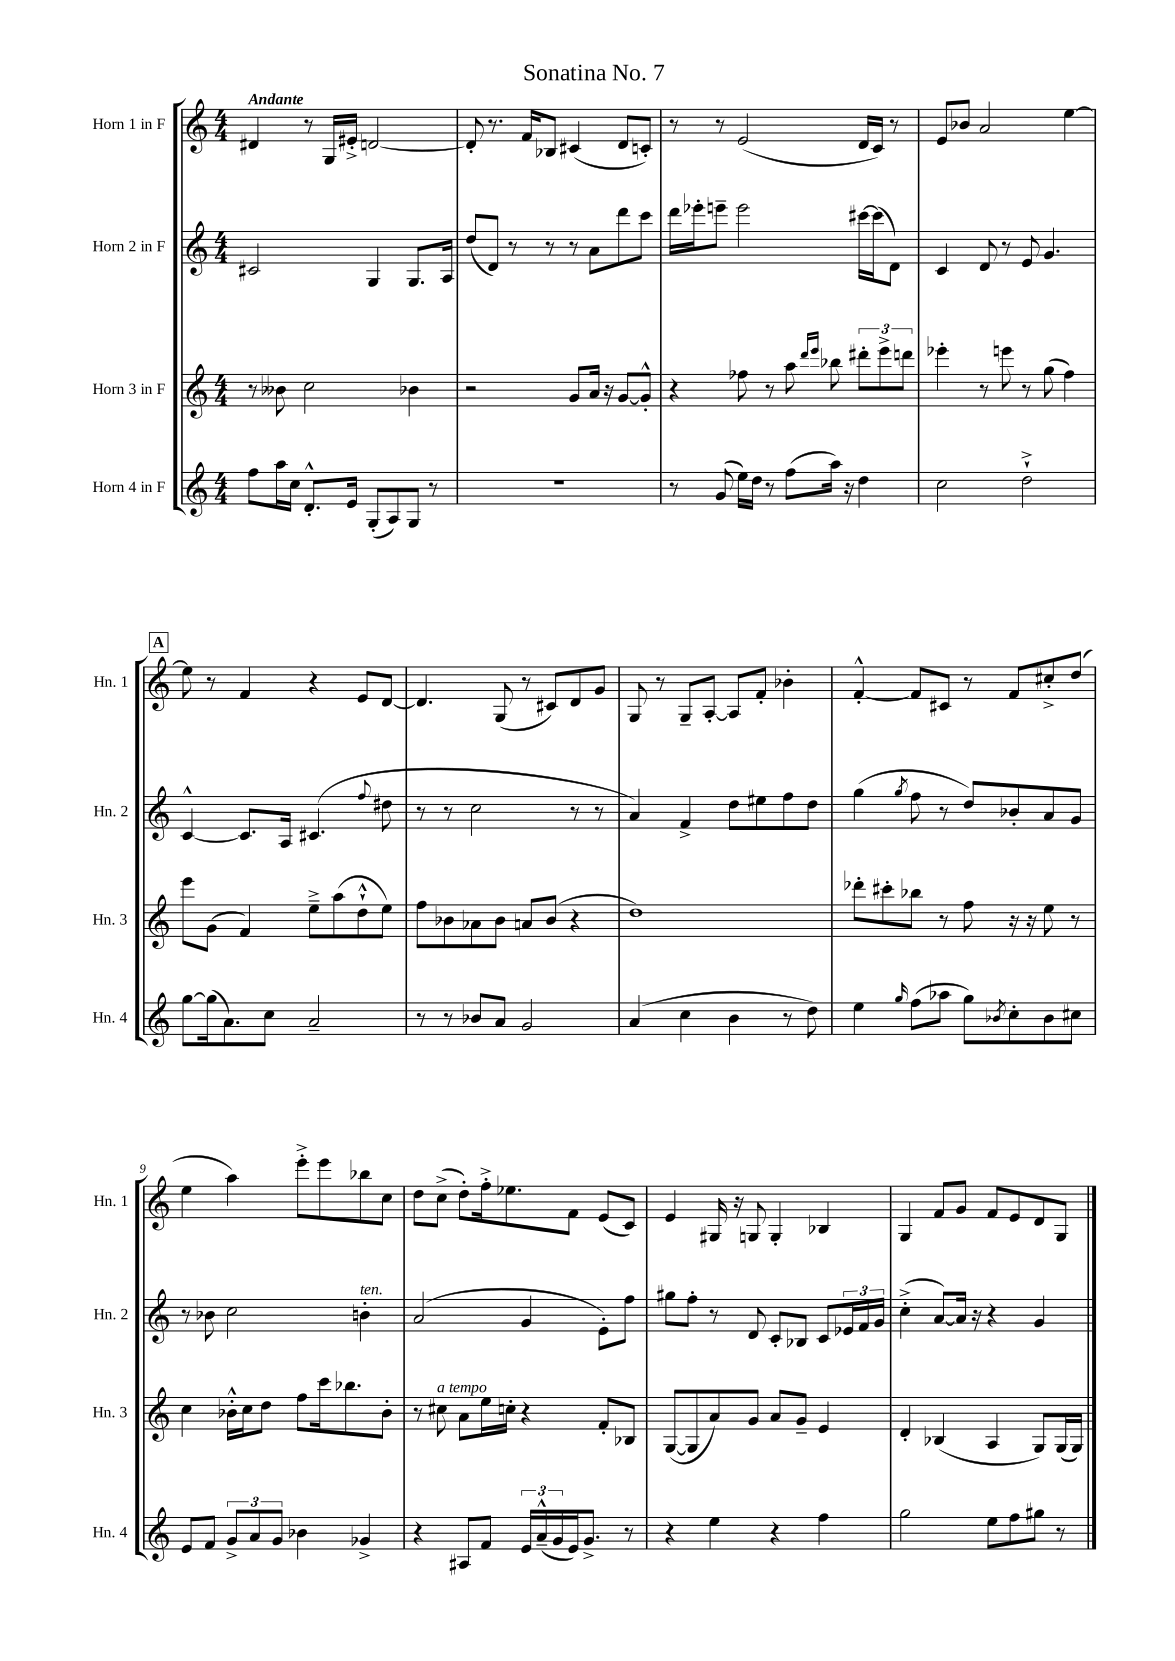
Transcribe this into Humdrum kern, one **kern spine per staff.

**kern	**kern	**kern	**kern
*part4	*part3	*part2	*part1
*staff4	*staff3	*staff2	*staff1
*I"Horn 4 in F	*I"Horn 3 in F	*I"Horn 2 in F	*I"Horn 1 in F
*I'Hn. 4	*I'Hn. 3	*I'Hn. 2	*I'Hn. 1
*clefG2	*clefG2	*clefG2	*clefG2
*k[]	*k[]	*k[]	*k[]
*M4/4	*M4/4	*M4/4	*M4/4
=1	=1	=1	=1
!	!	!	!LO:TX:a:B:t=Andante
8ff\L	8r	2c#X/	4d#X/
16aa\L	8b--X\	.	.
16cc\JJ	.	.	.
8.d'^^/L	2cc\	.	8r
.	.	.	16G/LL
16e/Jk	.	.	16e#X'^/JJ
(8G'/L	.	4G/	[2dn/
8A/)	.	.	.
8G/J	4b-X\	8.G/L	.
8r	.	.	.
.	.	16A/Jk	.
=2	=2	=2	=2
1r	2r	(8dd/L	8d'/]
.	.	8d/J)	8.r
.	.	8r	.
.	.	.	16f/KL
.	.	8r	8B-X/J
.	8g/L	8r	(4c#X/
.	16a/Jk	8a\L	.
.	16r	.	.
.	[8g/L	8ddd\	8d/L
.	8g'^^/J]	8ccc\J	8cn'/J)
=3	=3	=3	=3
8r	4r	16ddd\LL	8r
.	.	16eee-X'\J	.
(8g/	.	8eeen~\J	8r
16ee\LL)	8ff-X\	2eee\	(2e/
16dd\JJ	.	.	.
8r	8r	.	.
(8ff\L	8aa\	.	.
.	16qqddd/LL	.	.
.	16qqeee/JJ	.	.
16aa\Jk)	8bb-X\	.	.
16r	.	.	.
4dd\	12ddd#X'\L	[16ccc#X\LL	16d/LL
.	.	(16ccc#\J]	16c/JJ)
.	12eee^\	.	.
.	.	8d\J)	8r
.	12dddn\J	.	.
=4	=4	=4	=4
2cc\	4eee-X'\	4c/	8e/L
.	.	.	8b-X/J
.	8r	8d/	2a/
.	8eeen\	8r	.
2dd`^\	8r	8e/	.
.	(8gg\	4.g/	.
.	4ff\)	.	[4ee\
!!LO:LB:g=z
!!LO:REH:place=s1:t=A
=5	=5	=5	=5
[8gg\L	8eee\L	[4c^^/	8ee\]
(16gg\k]	(8g\J	.	8r
8.a\)	.	.	.
.	4f/)	8.c/L]	4f/
8cc\J	.	.	.
.	.	16A/Jk	.
2a~/	8ee~^\L	(4.c#X/	4r
.	(8aa\	.	.
.	8dd`^^\	.	8e/L
.	.	8qqff/	.
.	8ee\J)	8dd#X\	[8d/J
=6	=6	=6	=6
8r	8ff\L	8r	4.d/]
8r	8b-X\	8r	.
8b-X/L	8a-X\	2cc\	.
8a/J	8b-\J	.	(8G/
2g/	8an/L	.	8r
.	(8b-/J	.	8c#X/L)
.	4r	8r	8d/
.	.	8r	8g/J
=7	=7	=7	=7
(4a/	1dd)	4a/)	8G/
.	.	.	8r
4cc\	.	4f^/	8G~/L
.	.	.	[8A'/J
4b\	.	8dd\L	8A/L]
.	.	8ee#X\	8f'/J
8r	.	8ff\	4b-X'\
8dd\)	.	8dd\J	.
=8	=8	=8	=8
4ee\	8ddd-X'\L	(4gg\	[4f'^^/
.	8ccc#X'\	.	.
16qqgg/	.	8qgg/	.
(8ff\L	8bb-X\J	8ff\	8f/L]
8aa-X\J	8r	8r	8c#X/J
8gg\L)	8ff\	8dd/L)	8r
8qb-X/	.	.	.
8cc'\	16r	8b-X'/	8f/L
.	16r	.	.
8b-\	8ee\	8a/	8cc#X'^/
8cc#X\J	8r	8g/J	(8dd/J
!!LO:LB:g=z
=9	=9	=9	=9
8e/L	4cc\	8r	4ee\
8f/J	.	8b-X\	.
12g^/L	16b-X'^^\LL	2cc\	4aa\)
.	16cc\J	.	.
12a/	.	.	.
.	8dd\J	.	.
12g/J	.	.	.
4b-X\	8ff\L	.	8eee'^\L
.	16ccc\k	.	8eee\
.	8.bb-X\	.	.
!	!	!LO:TX:a:i:t=ten.	!
4g-X^/	.	4bn'\	8bb-X\
.	8b-'\J	.	8cc\J
=10	=10	=10	=10
4r	8r	(2a/	8dd\L
!	!LO:TX:a:i:t=a tempo	!	!
.	8cc#X\	.	(8cc^\J
8A#X/L	8a\L	.	8dd'\L)
8f/J	16ee\L	.	16ff'^\k
.	16ccn'\JJ	.	8.ee-X\
24e/LL	4r	4g/	.
(24a~^^/	.	.	.
24g/	.	.	.
16e/J)	.	.	8f\J
8.g^/J	.	.	.
.	8f'/L	8e'\L)	(8e/L
8r	8B-X/J	8ff\J	8c/J)
=11	=11	=11	=11
4r	([8G/L	8gg#X\L	4e/
.	8G/]	8ff'\J	.
4ee\	8a/)	8r	16G#X/
.	.	.	16r
.	8g/J	8d/	8Gn/
4r	8a/L	8c'/L	4G'/
.	8g~/J	8B-X/J	.
4ff\	4e/	8c/L	4B-X/
.	.	24e-X/L	.
.	.	24f/	.
.	.	24g/JJ	.
=12	=12	=12	=12
2gg\	4d'/	(4cc'^\	4G/
.	(4B-X/	[8a/L)	8f/L
.	.	16a/Jk]	8g/J
.	.	16r	.
8ee\L	4A/	4r	8f/L
8ff\	.	.	8e/
8gg#X\J	8G/L)	4g/	8d/
8r	(16G/L	.	8G/J
.	16G/JJ)	.	.
==	==	==	==
*-	*-	*-	*-
